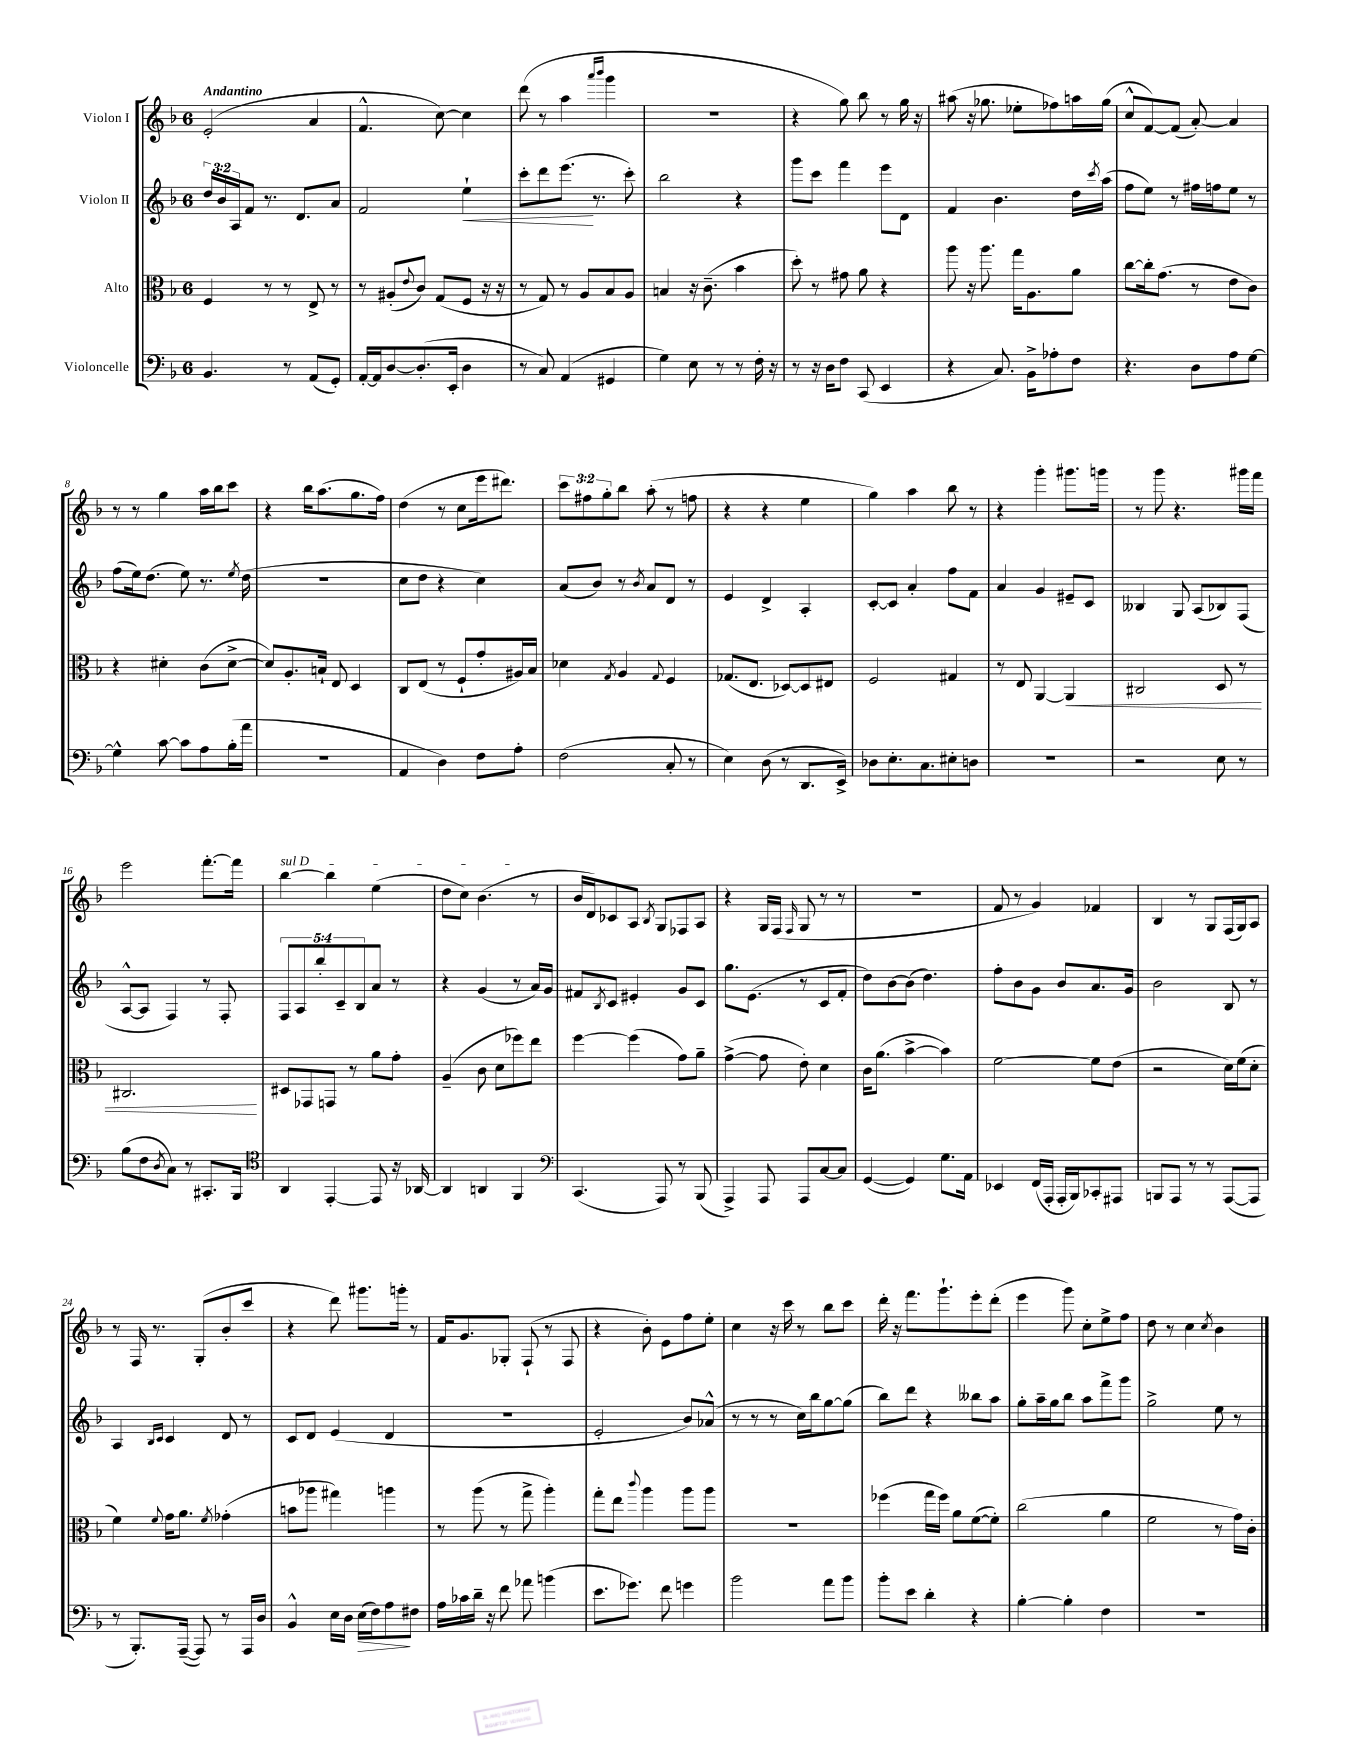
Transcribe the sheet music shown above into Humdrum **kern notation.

**kern	**dynam	**kern	**dynam	**kern	**dynam	**kern
*part4	*part4	*part3	*part3	*part2	*part2	*part1
*staff4	*staff4	*staff3	*staff3	*staff2	*staff2	*staff1
*I"Violoncelle	*	*I"Alto	*	*I"Violon II	*	*I"Violon I
*clefF4	*	*clefC3	*	*clefG2	*	*clefG2
*k[b-]	*	*k[b-]	*	*k[b-]	*	*k[b-]
*M6/8	*	*M6/8	*	*M6/8	*	*M6/8
=1	=1	=1	=1	=1	=1	=1
!	!	!	!	!	!	!LO:TX:a:B:t=Andantino
4.BB-/	.	4F/	.	24dd/LL	.	(2e'/
.	.	.	.	24b-/	.	.
.	.	.	.	24A/J	.	.
.	.	.	.	8f/J	.	.
.	.	8r	.	8.r	.	.
8r	.	8r	.	.	.	.
.	.	.	.	8.d/L	.	.
(8AA/L	.	8E^/	.	.	.	4a/
8GG'/J)	.	8r	.	8a/J	.	.
=2	=2	=2	=2	=2	=2	=2
[16AA'/LL	.	8r	.	2f/	.	4.f^^/
16AA/J]	.	.	.	.	.	.
[8D/	.	(8A#X'/L	.	.	.	.
.	.	8qqe/	.	.	.	.
(8.D'/]	.	8c/J)	.	.	.	.
.	.	(8G/L	.	.	.	[8cc\)
16EE'/Jk	.	.	.	.	.	.
!	!	!	!	!	!LO:HP:b	!
4D\	.	8F/J	.	4ee`\	<	4cc\]
.	.	16r	.	.	.	.
.	.	16r	.	.	.	.
=3	=3	=3	=3	=3	=3	=3
8r	.	8r	.	8ccc'\L	.	(8ddd\
8C/)	.	8G/)	.	8ddd\	.	8r
(4AA/	.	8r	.	(8.eee\J	.	4aa\
.	.	8A/L	.	.	.	.
.	.	.	.	8.r	[	.
.	.	.	.	.	.	16qqaaa/LL
.	.	.	.	.	.	16qqbbb-/JJ
4GG#X/	.	8B-/	.	.	.	4ggg\
.	.	8A/J	.	8ccc'\)	.	.
=4	=4	=4	=4	=4	=4	=4
4G\)	.	4Bn/	.	2bb-\	.	2.r
8E\	.	16r	.	.	.	.
.	.	(8.c~\	.	.	.	.
8r	.	.	.	.	.	.
8r	.	4b-\	.	4r	.	.
16F'\	.	.	.	.	.	.
16r	.	.	.	.	.	.
=5	=5	=5	=5	=5	=5	=5
8r	.	8dd'\)	.	8ggg\L	.	4r
16r	.	8r	.	8ccc\J	.	.
16D\KL	.	.	.	.	.	.
8F\J	.	8g#X\	.	4fff\	.	8gg\)
(8CC/	.	8a\	.	.	.	8bb-\
4EE/	.	4r	.	8eee\L	.	8r
.	.	.	.	8d\J	.	16gg\
.	.	.	.	.	.	16r
=6	=6	=6	=6	=6	=6	=6
4r	.	8aa\	.	4f/	.	(8aa#X\
.	.	16r	.	.	.	16r
.	.	8.aa\	.	.	.	8.gg-X\
8.C/)	.	.	.	4.b-\	.	.
.	.	16gg\KL	.	.	.	8ee-X'\L
16BB-^\KL	.	8.A\	.	.	.	.
8A-X'\	.	.	.	.	.	8ff-X\)
8F\J	.	8a\J	.	16dd\LL	.	16aan\L
.	.	.	.	8qccc/	.	.
.	.	.	.	(16aa\JJ	.	(16gg-\JJ
=7	=7	=7	=7	=7	=7	=7
4.r	.	[8cc\L	.	8ff\L	.	8cc^^/L
.	.	16cc'\k]	.	8ee\J)	.	[8f/)
.	.	(8.g\J	.	.	.	.
.	.	.	.	8r	.	(8f/J]
8D\L	.	8r	.	16ff#X\LL	.	[8a'/)
.	.	.	.	16ffn\J	.	.
8A\	.	8e\L	.	8ee\J	.	4a/]
[8G\J	.	8c\J)	.	8r	.	.
!!LO:LB:g=z
=8	=8	=8	=8	=8	=8	=8
4G^^\]	.	4r	.	(8ff\L	.	8r
.	.	.	.	16ee\k)	.	8r
.	.	.	.	(8.dd\J	.	.
[8c\	.	4d#X'\	.	.	.	4gg\
8c\L]	.	.	.	8ee\)	.	.
8A\	.	(8c\L	.	8.r	.	16aa\LL
.	.	.	.	.	.	16bb-\J
(16B-'\L	.	[8d#^\J	.	.	.	8ccc\J
.	.	.	.	8qee/	.	.
16a\JJ	.	.	.	(16dd\	.	.
=9	=9	=9	=9	=9	=9	=9
2.r	.	8d#/L])	.	2.r	.	4r
.	.	8.A'/	.	.	.	.
.	.	.	.	.	.	16bb-\KL
.	.	16Bn`/Jk	.	.	.	(8.aa\
.	.	8E/	.	.	.	.
.	.	4D/	.	.	.	8.gg\
.	.	.	.	.	.	16ff\Jk)
=10	=10	=10	=10	=10	=10	=10
4AA/	.	8C/L	.	8cc\L	.	(4dd\
.	.	(8E/J	.	8dd\J	.	.
4D\)	.	8r	.	4r	.	8r
.	.	8F`/L	.	.	.	8cc\L
8F\L	.	8g'/	.	4cc\)	.	16eee\k
.	.	.	.	.	.	8.ddd#X\J)
8A'\J	.	16A#X/L)	.	.	.	.
.	.	16B-/JJ	.	.	.	.
=11	=11	=11	=11	=11	=11	=11
(2F\	.	4d-X\	.	(8a/L	.	12ccc\L
.	.	.	.	.	.	12ff#X\
.	.	.	.	8b-/J)	.	.
.	.	.	.	.	.	12gg'\
.	.	8qG/	.	.	.	.
.	.	4A/	.	8r	.	8bb-\J
.	.	.	.	8qb-/	.	.
.	.	.	.	8a/L	.	(8aa'\
.	.	8qqG/	.	.	.	.
8C'/	.	4F/	.	8d/J	.	8r
8r	.	.	.	8r	.	8ffn\
=12	=12	=12	=12	=12	=12	=12
4E\)	.	(8.G-X/L	.	4e/	.	4r
.	.	8.E/J	.	.	.	.
(8D\	.	.	.	4d^/	.	4r
8r	.	[8D-X/L)	.	.	.	.
8.DD/L	.	8D-/]	.	4A'/	.	4ee\
.	.	8E#X/J	.	.	.	.
16EE^/Jk)	.	.	.	.	.	.
=13	=13	=13	=13	=13	=13	=13
8D-X\L	.	2F/	.	[8c'/L	.	4gg\)
8.E'\	.	.	.	8c/J]	.	.
.	.	.	.	4a'/	.	4aa\
8.C\	.	.	.	.	.	.
8E#X'\	.	4G#X/	.	8ff\L	.	8bb-\
8Dn\J	.	.	.	8f\J	.	8r
=14	=14	=14	=14	=14	=14	=14
2.r	.	8r	.	4a/	.	4r
.	.	8E/	.	.	.	.
.	.	[4AA/	.	4g/	.	4ggg'\
!	!	!	!LO:HP:b	!	!	!
.	.	4AA/]	<	8e#X~/L	.	8.ggg#X\L
.	.	.	.	8c/J	.	.
.	.	.	.	.	.	16gggn\Jk
=15	=15	=15	=15	=15	=15	=15
2r	.	2C#X/	.	4B--X/	.	8r
.	.	.	.	.	.	8ggg\
.	.	.	.	8G/	.	4.r
.	.	.	.	(8A/L	.	.
8E\	.	8D/	.	8B-X/)	.	.
8r	.	8r	.	(8F/J	.	16ggg#X\LL
.	.	.	.	.	.	16fff\JJ
!!LO:LB:g=z
=16	=16	=16	=16	=16	=16	=16
(8B-\L	.	2.C#X/	.	[8A^^/L	.	2eee\
8F\	.	.	.	8A/J]	.	.
8qD/	.	.	.	.	.	.
8C\J)	.	.	.	4F/)	.	.
8r	.	.	.	.	.	.
8.CC#X'/L	.	.	.	8r	.	[8.fff'\L
.	.	.	.	8F'/	.	.
16BBB-/Jk	.	.	.	.	.	16fff\Jk]
.	.	.	[	.	.	.
=17	=17	=17	=17	=17	=17	=17
*clefC4	*	*	*	*	*	*
!	!	!	!	!	!	!LO:TX:a:i:t=sul D
4AA/	.	8D#X/L	.	10F/L	.	[4bb-\
.	.	.	.	10A/	.	.
.	.	8GG-X/	.	.	.	.
.	.	.	.	10bb-'/	.	.
[4EE'/	.	8GGn/J	.	.	.	4bb-\]
.	.	.	.	10c~/	.	.
.	.	8r	.	.	.	.
.	.	.	.	10B-/	.	.
8EE/]	.	8a\L	.	8a/J	.	(4ee\
16r	.	8g'\J	.	8r	.	.
[16AA-X/	.	.	.	.	.	.
=18	=18	=18	=18	=18	=18	=18
4AA-/]	.	(4A~/	.	4r	.	8dd\L
.	.	.	.	.	.	8cc\J)
4AAn/	.	8c\	.	(4g/	.	(4.b-\
.	.	8d\L	.	.	.	.
4FF/	.	8ff-X\)	.	8r	.	.
.	.	8ee\J	.	16a/LL)	.	8r
.	.	.	.	16g/JJ	.	.
=19	=19	=19	=19	=19	=19	=19
*clefF4	*	*	*	*	*	*
(4.CC/	.	[4ff\	.	8f#X/L	.	16b-/LL
.	.	.	.	.	.	16d/J)
.	.	.	.	8qB-/	.	.
.	.	.	.	8c/J	.	8c-X/
.	.	(4ff\]	.	4e#X'/	.	8A/J
.	.	.	.	.	.	8qB-/
8AAA/)	.	.	.	.	.	8G/L
8r	.	8g\L)	.	8g/L	.	8F-X/
(8BBB-/	.	8a~\J	.	8c/J	.	8A/J
=20	=20	=20	=20	=20	=20	=20
4AAA^/)	.	([4g^\	.	8.gg\L	.	4r
.	.	.	.	(8.e\J	.	.
8AAA/	.	8g\]	.	.	.	16G/LL
.	.	.	.	.	.	(16F/JJ
.	.	.	.	.	.	16qqF/
8AAA/L	.	8e'\)	.	8r	.	8G/
[8C/	.	4d\	.	8c/L	.	8r
8C/J]	.	.	.	8f'/J	.	8r
=21	=21	=21	=21	=21	=21	=21
([4GG/	.	16c\KL	.	8dd\L)	.	2.r
.	.	(8.a\J	.	.	.	.
.	.	.	.	[8b-\	.	.
4GG/])	.	[4b-^\	.	(8b-\J]	.	.
.	.	.	.	4.dd\)	.	.
8.G\L	.	4b-\])	.	.	.	.
16AA\Jk	.	.	.	.	.	.
=22	=22	=22	=22	=22	=22	=22
4EE-X/	.	[2f\	.	8ff'\L	.	8f/
.	.	.	.	8b-\	.	8r
(16FF/LL	.	.	.	8g\J	.	4g/)
16AAA'/JJ	.	.	.	.	.	.
16AAA'/LL	.	.	.	8b-/L	.	.
16BBB-/J)	.	.	.	.	.	.
8CC-X'/	.	8f\L]	.	8.a/	.	4f-X/
8AAA#X/J	.	(8e\J	.	.	.	.
.	.	.	.	16g/Jk	.	.
=23	=23	=23	=23	=23	=23	=23
8BBBn/L	.	2r	.	2b-\	.	4B-/
8AAA/J	.	.	.	.	.	.
8r	.	.	.	.	.	8r
8r	.	.	.	.	.	8G/L
([8AAA/L	.	16d\LL)	.	8B-/	.	(16F/L
.	.	(16f\J	.	.	.	16G/J)
8AAA/J]	.	8d'\J	.	8r	.	8A/J
!!LO:LB:g=z
=24	=24	=24	=24	=24	=24	=24
8r	.	4f\)	.	4A/	.	8r
8.BBB-'/L)	.	.	.	.	.	16F/
.	.	.	.	.	.	8.r
.	.	.	.	16qqB-/LL	.	.
.	.	8qqf/	.	16qqc/JJ	.	.
.	.	16g\KL	.	4c/	.	.
([16AAA~/Jk	.	8.a\J	.	.	.	.
8AAA/])	.	.	.	.	.	(8G'/L
.	.	8qf/	.	.	.	.
8r	.	(4g-X'\	.	8d/	.	8b-'/
16AAA/LL	.	.	.	8r	.	8ccc/J
16D/JJ	.	.	.	.	.	.
=25	=25	=25	=25	=25	=25	=25
4BB-^^/	.	8bn\L	.	8c/L	.	4r
.	.	8aa-X\J	.	8d/J	.	.
16E\LL	.	4gg#X\)	.	(4e/	.	8ddd\)
16D\JJ	.	.	.	.	.	.
!	!LO:HP:b	!	!	!	!	!
(16E\LL	>	.	.	.	.	8.ggg#X\L
16F\J)	.	.	.	.	.	.
8A\	.	4aan\	.	4d/	.	.
.	.	.	.	.	.	16gggn'\Jk
8F#X\J	]	.	.	.	.	8r
=26	=26	=26	=26	=26	=26	=26
16A\LL	.	8r	.	2.r	.	16f/KL
16c-X\	.	.	.	.	.	8.g/
16d~\JJ	.	(8aa\	.	.	.	.
16r	.	.	.	.	.	.
8f\	.	8r	.	.	.	8G-X'/J
8a-X\	.	8gg^\	.	.	.	(8F`/
(4bn\	.	4aa'\)	.	.	.	8r
.	.	.	.	.	.	8F/
=27	=27	=27	=27	=27	=27	=27
8.e\L	.	8gg'\L	.	2e'/	.	4r
.	.	8ee\J	.	.	.	.
8.g-X\J)	.	.	.	.	.	.
.	.	8qqccc/	.	.	.	.
.	.	4aa\	.	.	.	8b-'\)
8f\	.	.	.	.	.	8e\L
4gn\	.	8aa\L	.	8b-/L)	.	8ff\
.	.	8aa\J	.	(8a-X^^/J	.	8ee'\J
=28	=28	=28	=28	=28	=28	=28
2b-\	.	2.r	.	8r	.	4cc\
.	.	.	.	8r	.	.
.	.	.	.	8r	.	16r
.	.	.	.	.	.	16ccc\
.	.	.	.	16cc\LL)	.	8r
.	.	.	.	16bb-\J	.	.
8a\L	.	.	.	[8gg\	.	8bb-\L
8b-\J	.	.	.	(8gg\J]	.	8ccc\J
=29	=29	=29	=29	=29	=29	=29
8b-'\L	.	(4ff-X\	.	8bb-\L)	.	16ddd'\
.	.	.	.	.	.	16r
8e\J	.	.	.	8ddd\J	.	8.fff\L
4d'\	.	16gg\LL	.	4r	.	.
.	.	16ff-\JJ)	.	.	.	8.ggg`\
.	.	8a\L	.	.	.	.
4r	.	([8f\	.	8bb--X\L	.	8eee'\
.	.	8f'\J])	.	8aa\J	.	(8ddd'\J
=30	=30	=30	=30	=30	=30	=30
[4B-'\	.	(2cc\	.	8gg'\L	.	4eee\
.	.	.	.	16aa~\L	.	.
.	.	.	.	16gg\J	.	.
4B-'\]	.	.	.	8bb-\J	.	8ggg\)
.	.	.	.	8aa\L	.	8cc'\L
4F\	.	4a\	.	8fff^\	.	8ee^\
.	.	.	.	8ggg\J	.	8ff\J
=31	=31	=31	=31	=31	=31	=31
2.r	.	2f\	.	2gg^\	.	8dd\
.	.	.	.	.	.	8r
.	.	.	.	.	.	4cc\
.	.	.	.	.	.	8qcc/
.	.	8r	.	8ee\	.	4b-\
.	.	16g\LL)	.	8r	.	.
.	.	16c'\JJ	.	.	.	.
==	==	==	==	==	==	==
*-	*-	*-	*-	*-	*-	*-
